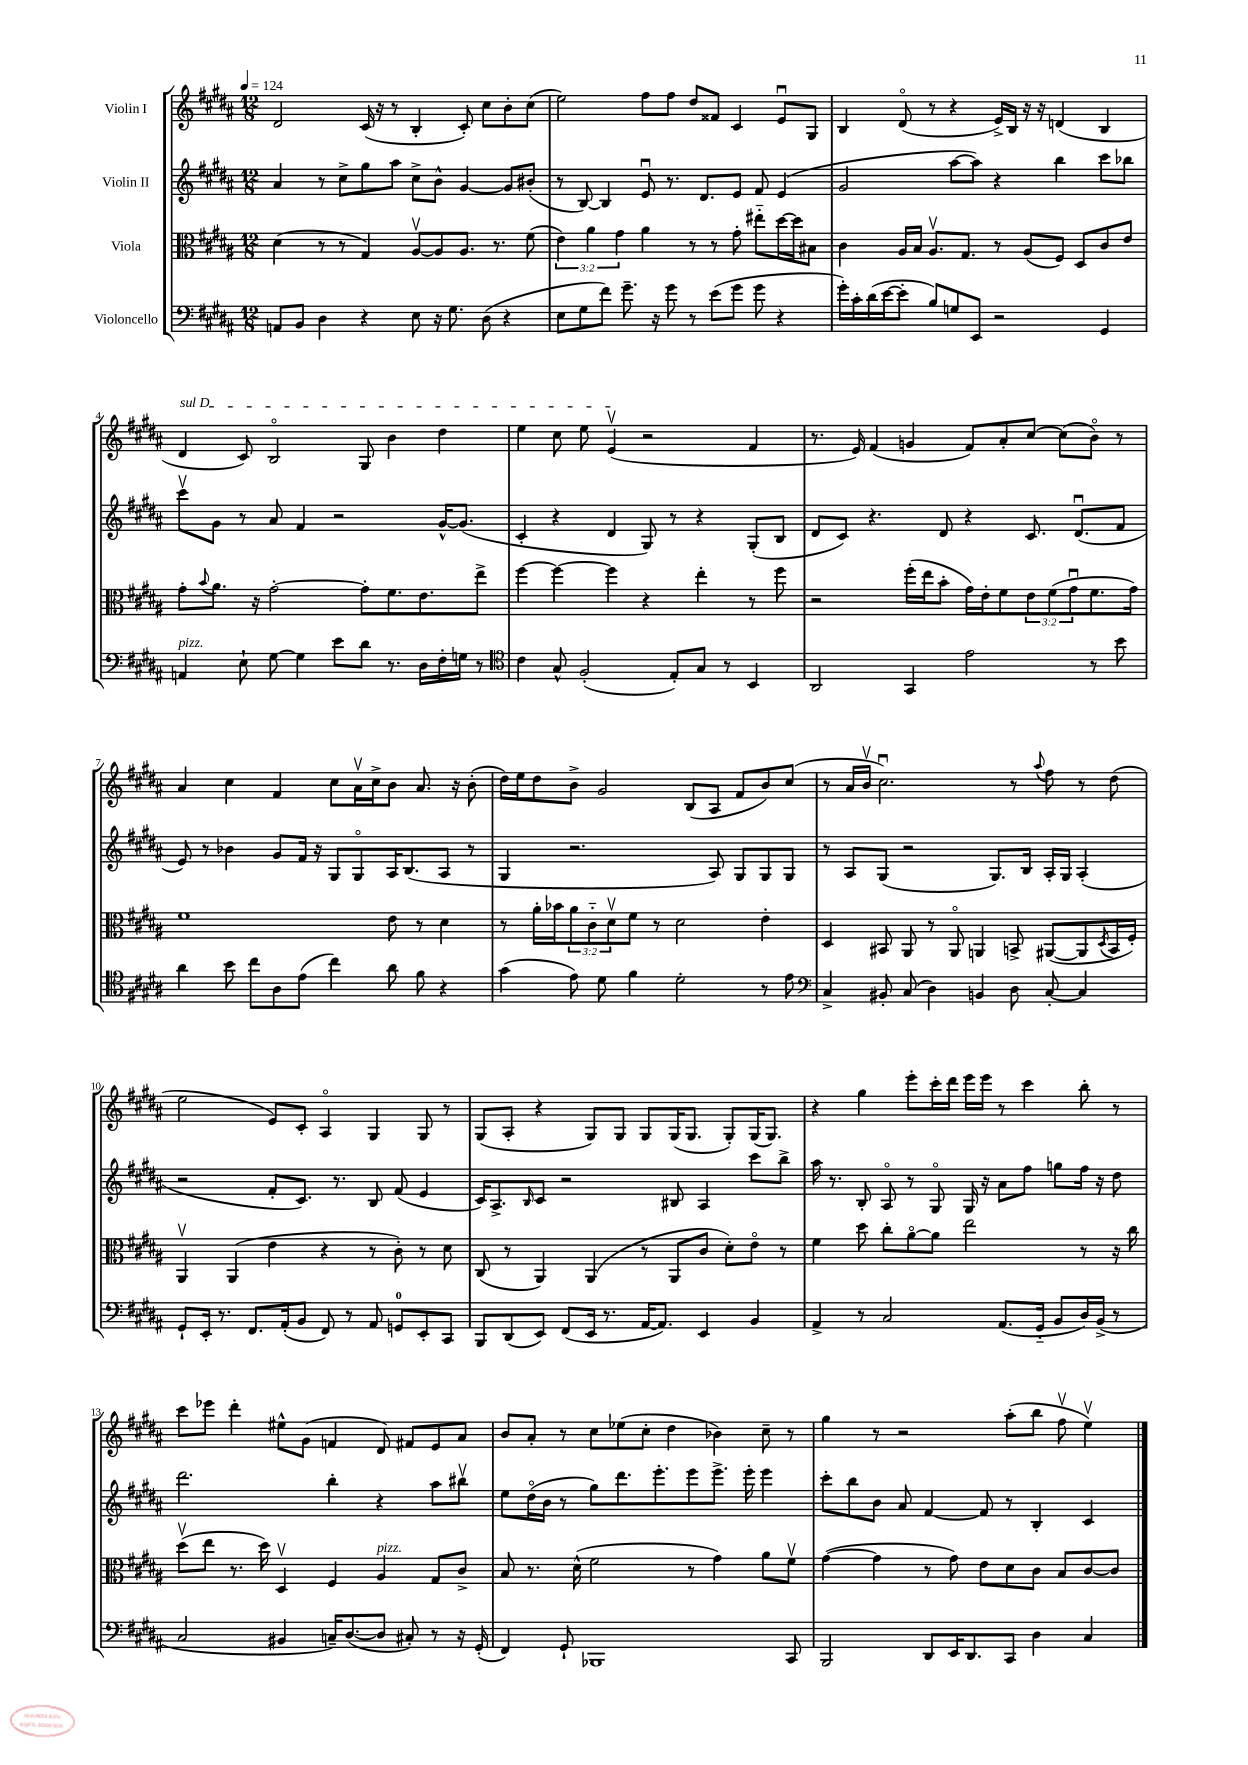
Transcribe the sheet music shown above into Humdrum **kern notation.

**kern	**kern	**kern	**kern
*staff4	*staff3	*staff2	*staff1
*clefF4	*clefC3	*clefG2	*clefG2
*k[f#c#g#d#a#]	*k[f#c#g#d#a#]	*k[f#c#g#d#a#]	*k[f#c#g#d#a#]
*M12/8	*M12/8	*M12/8	*M12/8
*MM124	*MM124	*MM124	*MM124
8AA/L	(4d#\	4a#/	2d#/
8BB/J	.	.	.
4D#\	8r	8r	.
.	8r	8cc#^\L	.
4r	4G#/)	8gg#\	(16c#/
.	.	.	16r
.	.	8aa#\J	8r
8E\	[8A#v/L	8cc#^\L	4B'/
16r	8A#/]	8b^^\J	.
8.G#\	.	.	.
.	8.A#/J	[4g#/	8c#'/)
(8D#\	.	.	8cc#\L
.	8.r	.	.
4r	.	8g#/]L	8b'\
.	(8f#\	(8b#'/J	(8cc#\J
=	=	=	=
8E\L	6e\)	8r	2ee\)
8G#\	.	[8B/)	.
.	6a#\	.	.
8f#\J)	.	4B/]	.
.	6g#\	.	.
8.g#~\	.	.	.
.	4a#\	8eu/	8ff#\L
16r	.	.	.
8g#\	.	8.r	8ff#\J
8r	8r	.	8dd#/L
.	.	8.d#/L	.
(8e\L	8r	.	8f##/J
8g#\J	8g#'\	8e/J	4c#/
8g#\	8ee#'~\L	8f#/	.
4r	[16dd#\L	(4e/	8eu/L
.	16dd#\]J	.	.
.	8B#\J	.	8G#/J
=	=	=	=
16g#'\LL)	4c#\	2g#/	4B/
16c#'\	.	.	.
(16d#\	.	.	.
[16e\J	.	.	.
8e'\]J	16A#/LL	.	(8d#o/
.	16B/JJ	.	.
8B/L)	8.A#v/L	.	8r
8G/	.	[8aa#\L	4r
.	8.G#/J	.	.
8EE/J	.	8aa#\]J)	.
2r	8r	4r	16e^/LL)
.	.	.	16B/JJ
.	(8A#/L	.	16r
.	.	.	16r
.	8F#/J)	4bb\	(4d/
.	8D#/L	.	.
4GG#/	8c#/	8ccc#\L	4B/
.	8e/J	8bb-\J	.
=	=	=	=
4AA/	8g#'\L	8ccc#v\L	4d#/
.	8qqb/	.	.
.	8.a#\J	8g#\J	.
8E`\	.	8r	8c#/)
.	16r	.	.
[8G#\	[2g#'\	8a#/	2Bo/
4G#\]	.	4f#/	.
8e\L	.	2r	.
8d#\J	8g#'\]L	.	8G#/
8.r	8.f#\	.	4b\
16D#\LL	8.e\	.	.
16F#'\	.	[16g#^^/LK	4dd#\
16G\JJ	.	(8.g#/]J	.
8r	8ee^\J	.	.
=	=	=	=
*clefC4	*	*	*
4c#\	[4ff#\	4c#'/	4ee\
8G#^^/	4ff#\_	4r	8cc#\
(2F#'/	.	.	8ee\
.	4ff#\]	4d#/	(4ev/
.	4r	8G#/)	2r
8E'/L)	.	8r	.
8G#/J	4ee'\	4r	.
8r	.	.	.
4BB/	8r	(8G#'/L	4f#/
.	8ff#\	8B/J	.
=	=	=	=
2AA#/	2r	8d#/L	8.r
.	.	8c#/J)	.
.	.	.	16e/)
.	.	4.r	(4f#/
4GG#/	(16ff#'\LL	.	4g/
.	16ee\J	.	.
.	8b'\J	8d#/	.
2e\	16g#\LL)	4r	8f#/L)
.	16e'\J	.	.
.	8f#\	.	8a#'/
.	12e\	8.c#/	[8cc#/J
.	(12f#\	.	.
.	.	.	(8cc#\]L
.	12g#u\	.	.
.	.	(8.d#u/L	.
8r	8.f#\	.	8bo\J)
8b\	.	8f#/J	8r
.	16g#\Jk)	.	.
=	=	=	=
4a#\	1f#	8e/)	4a#/
.	.	8r	.
8b\	.	4b-\	4cc#\
8cc#\L	.	.	.
8A#\	.	8g#/L	4f#/
(8e\J	.	16f#/Jk	.
.	.	16r	.
4cc#\)	.	8G#/L	8cc#\L
.	.	8G#o/	16a#v\L
.	.	.	16cc#^\J
8a#\	8e\	16A#/K	8b\J
.	.	(8.B/	.
8f#\	8r	.	8.a#/
4r	4d#\	8A#/J	.
.	.	.	16r
.	.	8r	(8b'\
=	=	=	=
(4g#\	8r	4G#/	16dd#\LL)
.	.	.	16ee\J
.	16a#'\LL	.	8dd#\
.	16b-\J	.	.
8e\)	12a#\	2.r	8b^\J
.	12c#'~\	.	.
8d#\	.	.	2g#/
.	12d#v\	.	.
4f#\	8f#\J	.	.
.	8r	.	.
2d#'\	2d#\	.	.
.	.	.	(8B/L
.	.	8A#/)	8A#/J
.	.	8G#/L	8f#/L
8r	4e'\	8G#/	8b/)
8e\	.	8G#/J	(8cc#/J
=	=	=	=
*clefF4	*	*	*
4C#^/	4D#/	8r	8r
.	.	8A#/L	16a#/LL
.	.	.	16bv/JJ
8BB#'/	8BB#/	(8G#/J	2.cc#u\)
(8C#/	8AA#/	2r	.
4D#\)	8r	.	.
.	8AA#o/	.	.
4BB/	4AA/	.	.
.	.	8.G#/L)	.
8D#\	8BB^/	.	8r
.	.	16B/Jk	.
.	.	.	8qqaa#/
[8C#'/	([8AA#/L	16A#'/LL	8ff#\
.	.	16G#/JJ	.
4C#/]	8AA#/]	(4A#'/	8r
.	8qD#/	.	.
.	16BB/L	.	(8dd#\
.	16F#'/JJ)	.	.
=	=	=	=
8GG#`/L	4AA#v/	2r	2ee\
16EE'/Jk	.	.	.
8.r	.	.	.
.	(4AA#/	.	.
8.FF#/L	.	.	.
.	4e\	8f#'/L	8e/L)
(16AA#'/k	.	.	.
8BB/J	.	8.c#/J)	8c#'/J
8FF#/)	4r	.	4A#o/
.	.	8.r	.
8r	.	.	.
8AA#/	8r	8B/	4G#/
8GG/L	8c#'\)	(8f#/	.
8EE'/	8r	4e/	8G#/
8CC#/J	8d#\	.	8r
=	=	=	=
8BBB/L	(8C#/	16c#/LK)	(8G#/L
.	.	8.A#^/	.
(8DD#/	8r	.	8A#'/J
.	.	16qqB/	.
8EE/J)	4AA#/)	8c#/J	4r
(8FF#/L	.	2r	.
16EE/Jk	(4AA#/	.	8G#/L)
8.r	.	.	.
.	.	.	8G#/J
[16AA#/LK	8r	.	8G#/L
8.AA#/]J)	.	.	.
.	8AA#/L	8B#/	(16G#/K
.	.	.	8.G#/J
4EE/	8c#/J	4A#/	.
.	8d#'\L)	.	8G#'/L)
4BB/	8eo\J	8ccc#\L	(16G#/K
.	.	.	8.G#/J)
.	8r	8bb^\J	.
=	=	=	=
4AA#^/	4f#\	16aa#\	4r
.	.	8.r	.
8r	8dd#\	8B'/	4gg#\
2C#/	8cc#'\L	8A#o/	.
.	[8a#o\	8r	8eee'\L
.	8a#\]J	8G#o/	16ccc#'\L
.	.	.	16ddd#\JJ
.	2ee\	16G#/	16eee\LL
.	.	16r	16eee\JJ
(8.AA#/L	.	8a#\L	8r
.	.	8ff#\J	4ccc#\
16GG#'~/Jk	.	.	.
8BB/L	.	8gg\L	.
16D#/L)	8r	16ff#\Jk	8bb'\
(16BB^/JJ	.	16r	.
8r	16r	8dd#\	8r
.	16cc#\	.	.
=	=	=	=
2C#/	(8dd#v\L	2.ddd#\	8ccc#\L
.	8ee\J	.	8eee-\J
.	8.r	.	4ddd#'\
.	16dd#\)	.	.
4BB#/	4D#v/	.	8ee#^^\L
.	.	.	(8g#\J
16C~/LK)	4F#/	4bb'\	4f/
([8.D#/	.	.	.
8D#/]J	4A#/	4r	8d#/)
8C#'/)	.	.	8f#/L
8r	8G#/L	8aa#\L	8e/
16r	8c#^/J	8bb#v\J	8a#/J
(16GG#'/	.	.	.
=	=	=	=
4FF#/)	8B/	8ee\L	8b/L
.	8.r	(16dd#o\L	8a#'/J
.	.	16b\JJ	.
8GG#`/	.	8r	8r
.	(16d#^^\	.	.
1BBB-	2f#\	8gg#\L)	8cc#\L
.	.	8.ddd#\	(8ee-\
.	.	.	8cc#'\J
.	.	8.eee'\	.
.	.	.	4dd#\
.	8r	8eee\	.
.	4g#\)	8.eee^\J	4b-\)
.	.	16eee'\	.
.	8a#\L	4eee\	8cc#~\
8CC#/	8f#v\J	.	8r
=	=	=	=
2BBB/	([4g#\	8ccc#'\L	4gg#\
.	.	8bb\	.
.	4g#\]	8b\J	8r
.	.	8a#/	2r
8DD#/L	8r	[4f#/	.
16EE/K	8g#\)	.	.
8.DD#/	.	.	.
.	8e\L	8f#/]	.
8CC#/J	8d#\	8r	(8aa#'\L
4D#\	8c#\J	4B'/	8bb\J
.	8B/L	.	8ff#v\
4C#/	[8c#/	4c#/	4eev\)
.	8c#/]J	.	.
==	==	==	==
*-	*-	*-	*-
